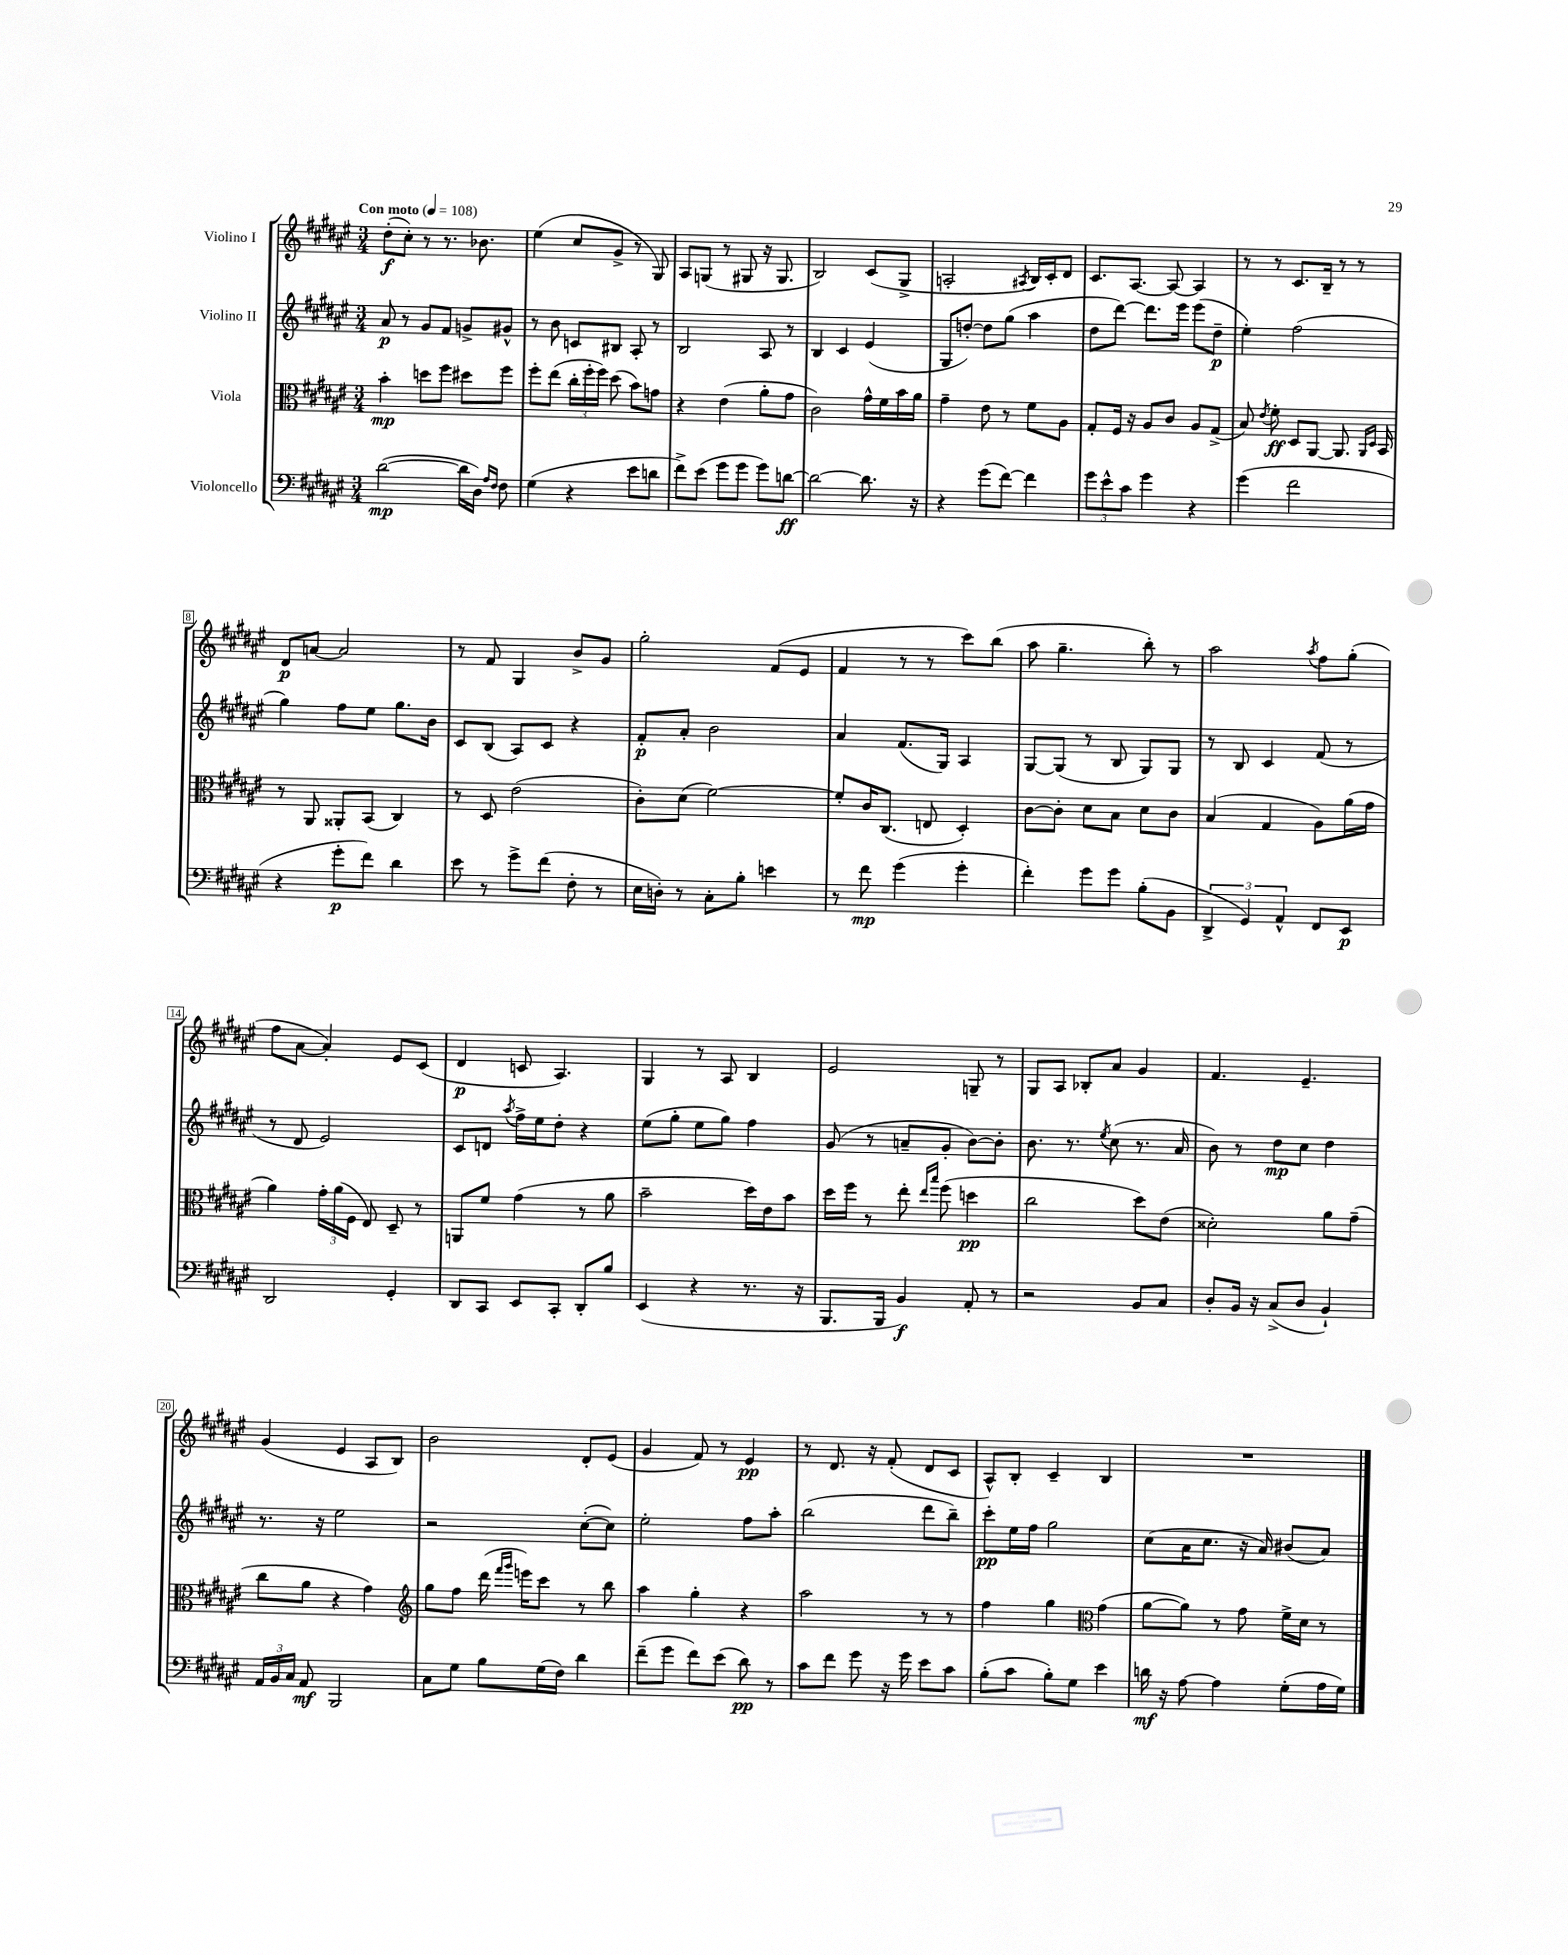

**kern	**dynam	**kern	**dynam	**kern	**dynam	**kern	**dynam
*part4	*part4	*part3	*part3	*part2	*part2	*part1	*part1
*staff4	*staff4	*staff3	*staff3	*staff2	*staff2	*staff1	*staff1
*I"Violoncello	*	*I"Viola	*	*I"Violino II	*	*I"Violino I	*
*clefF4	*	*clefC3	*	*clefG2	*	*clefG2	*
*k[f#c#g#d#a#e#]	*	*k[f#c#g#d#a#e#]	*	*k[f#c#g#d#a#e#]	*	*k[f#c#g#d#a#e#]	*
*M3/4	*	*M3/4	*	*M3/4	*	*M3/4	*
*MM108	*	*MM108	*	*MM108	*	*MM108	*
=1	=1	=1	=1	=1	=1	=1	=1
!	!	!	!	!	!	!LO:TX:a:B:t=Con moto	!
([2d#\	mp	4b'\	mp	8a#/	p	(8dd#'\L	f
.	.	.	.	8r	.	8cc#'\J)	.
.	.	8ddn\L	.	8g#/L	.	8r	.
.	.	8ff#\J	.	8f#/J	.	8.r	.
16d#\LL]	.	8dd#X\L	.	8gn^/L	.	.	.
16D#\JJ)	.	.	.	.	.	8.b-X\	.
16qqA#/LL	.	.	.	.	.	.	.
16qqF#/JJ	.	.	.	.	.	.	.
8F#\	.	8ff#\J	.	8g#X^^/J	.	.	.
=2	=2	=2	=2	=2	=2	=2	=2
(4G#\	.	8ff#'\L	.	8r	.	(4ee#\	.
.	.	(8ee#\J	.	8b\	.	.	.
4r	.	24cc#'\LL	.	8cn/L	.	8cc#/L	.
.	.	24ff#'\	.	.	.	.	.
.	.	24ff#\JJ)	.	.	.	.	.
.	.	(8dd#\	.	8B#X/J	.	8g#^/J	.
8e#\L	.	8b\L)	.	8A#'/	.	8r	.
8dn\J	.	8gn\J	.	8r	.	8G#/)	.
=3	=3	=3	=3	=3	=3	=3	=3
8f#^\L)	.	4r	.	2B/	.	8A#/L	.
(8e#\J	.	.	.	.	.	(8Gn/J	.
8g#\L	.	(4e#\	.	.	.	8r	.
8g#\J	.	.	.	.	.	8G#X/	.
8g#\L)	.	8a#'\L	.	8A#/	.	16r	.
.	.	.	.	.	.	8.G#/	.
[8dn\J	ff	8g#\J	.	8r	.	.	.
=4	=4	=4	=4	=4	=4	=4	=4
2d\_	.	2c#\)	.	4B/	.	2B/)	.
.	.	.	.	4c#/	.	.	.
8.d\]	.	16g#^^\LL	.	(4e#/	.	(8c#/L	.
.	.	16f#\	.	.	.	.	.
.	.	16b\	.	.	.	8G#^/J	.
16r	.	16a#\JJ	.	.	.	.	.
=5	=5	=5	=5	=5	=5	=5	=5
4r	.	4g#~\	.	8G#/L	.	2An'/	.
.	.	.	.	[8ddn'/J)	.	.	.
(8g#\L	.	8e#\	.	8dd\L]	.	.	.
[8f#\J)	.	8r	.	(8gg#\J	.	.	.
.	.	.	.	.	.	8qA#X/	.
4f#\]	.	8f#\L	.	4aa#\	.	16B/LL)	.
.	.	.	.	.	.	16c#'/J	.
.	.	8A#\J	.	.	.	8d#/J	.
=6	=6	=6	=6	=6	=6	=6	=6
12g#\L	.	8G#'/L	.	8dd#\L	.	8.c#/L	.
12e#^^\	.	.	.	.	.	.	.
.	.	16F#/Jk	.	[8ddd#\J)	.	.	.
12c#\J	.	.	.	.	.	.	.
.	.	16r	.	.	.	[8.A#/J	.
4g#\	.	8A#/L	.	8.ddd#\L]	.	.	.
.	.	8c#/J	.	.	.	8A#/_	.
.	.	.	.	16eee#\Jk	.	.	.
4r	.	8A#/L	.	(8eee#\L	.	4A#/]	.
.	.	(8G#^/J	.	8dd#~\J	p	.	.
=7	=7	=7	=7	=7	=7	=7	=7
(4g#\	.	8B/)	.	4ee#'\)	.	8r	.
.	.	8qe#/	.	.	.	.	.
.	.	8f#'\	ff	.	.	8r	.
2f#\	.	8D#/L	.	(2ff#\	.	8.c#/L	.
.	.	[8AA#/J	.	.	.	.	.
.	.	.	.	.	.	16B~/Jk	.
.	.	8.AA#/]	.	.	.	8r	.
.	.	.	.	.	.	8r	.
.	.	16qqAA#/LL	.	.	.	.	.
.	.	16qqD#/JJ	.	.	.	.	.
.	.	16BB/	.	.	.	.	.
!!LO:LB:g=z
=8	=8	=8	=8	=8	=8	=8	=8
4r	.	8r	.	4gg#\)	.	8d#/L	p
.	.	8AA#/	.	.	.	[8an/J	.
8g#'\L	p	8AA##X'/L	.	8ff#\L	.	2a/]	.
8f#\J)	.	(8BB/J	.	8ee#\J	.	.	.
4d#\	.	4C#/)	.	8.gg#\L	.	.	.
.	.	.	.	16b\Jk	.	.	.
=9	=9	=9	=9	=9	=9	=9	=9
8e#\	.	8r	.	8c#/L	.	8r	.
8r	.	8D#/	.	(8B/J	.	8f#/	.
8g#^\L	.	(2e#\	.	8A#/L)	.	4G#/	.
(8f#\J	.	.	.	8c#/J	.	.	.
8F#'\	.	.	.	4r	.	8b^/L	.
8r	.	.	.	.	.	8g#/J	.
=10	=10	=10	=10	=10	=10	=10	=10
16E#\LL	.	8c#'\L)	.	8f#'/L	p	2gg#'\	.
16Dn'\JJ)	.	.	.	.	.	.	.
8r	.	(8d#\J	.	8a#'/J	.	.	.
8C#'\L	.	[2f#\)	.	2b\	.	.	.
8B'\J	.	.	.	.	.	.	.
4en\	.	.	.	.	.	(8f#/L	.
.	.	.	.	.	.	8e#/J	.
=11	=11	=11	=11	=11	=11	=11	=11
8r	.	8f#'/L]	.	4a#/	.	4f#/	.
8f#\	mp	16c#/K	.	.	.	.	.
.	.	(8.C#/J	.	.	.	.	.
(4g#\	.	.	.	(8.f#/L	.	8r	.
.	.	8En/	.	.	.	8r	.
.	.	.	.	16G#/Jk)	.	.	.
4g#'\	.	4D#'/)	.	4A#/	.	8ccc#\L)	.
.	.	.	.	.	.	(8bb\J	.
=12	=12	=12	=12	=12	=12	=12	=12
4f#'\)	.	[8c#\L	.	[8G#/L	.	8aa#\	.
.	.	8c#'\J]	.	(8G#/J]	.	4.gg#~\	.
8g#\L	.	8d#\L	.	8r	.	.	.
8g#\J	.	8B\J	.	8B/	.	.	.
(8B'\L	.	8d#\L	.	8G#/L)	.	8bb'\)	.
8BB\J	.	8c#\J	.	8G#/J	.	8r	.
=13	=13	=13	=13	=13	=13	=13	=13
6DD#^/	.	(4B/	.	8r	.	2aa#\	.
.	.	.	.	8B/	.	.	.
6GG#/)	.	.	.	.	.	.	.
.	.	4G#/	.	4c#/	.	.	.
6AA#^^/	.	.	.	.	.	.	.
.	.	.	.	.	.	8qaa#/	.
8FF#/L	.	8A#\L)	.	(8f#/	.	8ff#\L	.
8EE#/J	p	(16a#\L	.	8r	.	(8gg#'\J	.
.	.	16g#\JJ	.	.	.	.	.
!!LO:LB:g=z
=14	=14	=14	=14	=14	=14	=14	=14
2DD#/	.	4a#\)	.	8r	.	8ff#\L	.
.	.	.	.	8d#/	.	[8a#\J	.
.	.	24g#'\LL	.	2e#/)	.	4a#'/])	.
.	.	(24a#\	.	.	.	.	.
.	.	24F#\JJ	.	.	.	.	.
.	.	8E#/)	.	.	.	.	.
4GG#'/	.	8D#~/	.	.	.	8e#/L	.
.	.	8r	.	.	.	(8c#/J	.
=15	=15	=15	=15	=15	=15	=15	=15
8DD#/L	.	8AAn/L	.	8c#/L	.	4d#/	p
8CC#/J	.	8f#/J	.	8dn/J	.	.	.
.	.	.	.	8qaa#/	.	.	.
8EE#/L	.	(4g#\	.	16ff#^\LL	.	8cn/	.
.	.	.	.	16ee#\J	.	.	.
8CC#'/J	.	.	.	8dd#'\J	.	4.A#/)	.
8DD#'/L	.	8r	.	4r	.	.	.
8B/J	.	8a#\	.	.	.	.	.
=16	=16	=16	=16	=16	=16	=16	=16
(4EE#/	.	2b~\	.	(8ee#\L	.	4G#/	.
.	.	.	.	8gg#'\J	.	.	.
4r	.	.	.	8ee#\L	.	8r	.
.	.	.	.	8gg#\J)	.	8A#/	.
8.r	.	16dd#\LL)	.	4ff#\	.	4B/	.
.	.	16e#\J	.	.	.	.	.
.	.	8b\J	.	.	.	.	.
16r	.	.	.	.	.	.	.
=17	=17	=17	=17	=17	=17	=17	=17
8.BBB/L	.	16dd#\LL	.	(8g#/	.	2e#/	.
.	.	16ff#\JJ	.	.	.	.	.
.	.	8r	.	8r	.	.	.
16BBB/Jk	.	.	.	.	.	.	.
4BB/)	f	8ee#'\	.	8an~/L	.	.	.
.	.	16qqee#/LL	.	.	.	.	.
.	.	16qqbb/JJ	.	.	.	.	.
.	.	(8ff#\	.	8g#'/J	.	.	.
8AA#'/	.	4ddn\	pp	[8b\L)	.	8Gn~/	.
8r	.	.	.	8b'\J]	.	8r	.
=18	=18	=18	=18	=18	=18	=18	=18
2r	.	2cc#\	.	8.b\	.	8G#/L	.
.	.	.	.	.	.	8A#/J	.
.	.	.	.	8.r	.	.	.
.	.	.	.	.	.	8B-X'/L	.
.	.	.	.	8qee#/	.	.	.
.	.	.	.	(8cc#\	.	8a#/J	.
8BB/L	.	8dd#\L)	.	8.r	.	4g#/	.
8C#/J	.	(8e#\J	.	.	.	.	.
.	.	.	.	16a#/	.	.	.
=19	=19	=19	=19	=19	=19	=19	=19
8D#'/L	.	2d##X'\)	.	8b\)	.	4.f#/	.
16BB/Jk	.	.	.	8r	.	.	.
16r	.	.	.	.	.	.	.
(8C#^/L	.	.	.	8dd#\L	mp	.	.
8D#/J	.	.	.	8cc#\J	.	4.e#~/	.
4BB`/)	.	8a#\L	.	4dd#\	.	.	.
.	.	(8g#~\J	.	.	.	.	.
!!LO:LB:g=z
=20	=20	=20	=20	=20	=20	=20	=20
24AA#/LL	.	8cc#\L	.	8.r	.	(4g#/	.
24BB/	.	.	.	.	.	.	.
24C#/JJ	.	.	.	.	.	.	.
8AA#/	mf	8a#\J	.	.	.	.	.
.	.	.	.	16r	.	.	.
2BBB/	.	4r	.	2ee#\	.	4e#/	.
.	.	4g#\)	.	.	.	8A#/L	.
.	.	.	.	.	.	8B/J)	.
=21	=21	=21	=21	=21	=21	=21	=21
*	*	*clefG2	*	*	*	*	*
8C#\L	.	8gg#\L	.	2r	.	2b\	.
8G#\J	.	8ff#\J	.	.	.	.	.
8B\L	.	(16ddd#\	.	.	.	.	.
.	.	16qqfff#/LL	.	.	.	.	.
.	.	16qqggg#/JJ	.	.	.	.	.
.	.	16eeen\KL)	.	.	.	.	.
(16G#\L	.	8ccc#\J	.	.	.	.	.
16F#\JJ)	.	.	.	.	.	.	.
4d#\	.	8r	.	([8cc#'\L	.	8d#'/L	.
.	.	8bb\	.	8cc#\J])	.	(8e#/J	.
=22	=22	=22	=22	=22	=22	=22	=22
(8f#~\L	.	4aa#\	.	2ee#'\	.	4g#/	.
8g#\J	.	.	.	.	.	.	.
8f#\L)	.	4gg#'\	.	.	.	8f#/)	.
(8e#\J	.	.	.	.	.	8r	.
8d#\)	pp	4r	.	8ff#\L	.	4e#/	pp
8r	.	.	.	8aa#'\J	.	.	.
=23	=23	=23	=23	=23	=23	=23	=23
8c#\L	.	2aa#\	.	(2bb\	.	8r	.
8f#\J	.	.	.	.	.	8.d#/	.
8g#\	.	.	.	.	.	.	.
.	.	.	.	.	.	16r	.
16r	.	.	.	.	.	(8f#'/	.
16g#\	.	.	.	.	.	.	.
8e#\L	.	8r	.	8ddd#\L	.	8d#/L	.
8c#\J	.	8r	.	8bb~\J)	.	8c#/J	.
=24	=24	=24	=24	=24	=24	=24	=24
(8B'\L	.	4ff#\	.	8ccc#'\L	pp	8A#^^/L)	.
8c#\J	.	.	.	16ee#\L	.	8B'/J	.
.	.	.	.	16ff#\JJ	.	.	.
8B'\L)	.	4gg#\	.	2gg#\	.	4c#~/	.
8G#\J	.	.	.	.	.	.	.
*	*	*clefC3	*	*	*	*	*
4e#\	.	(4g#\	.	.	.	4B/	.
=25	=25	=25	=25	=25	=25	=25	=25
16dn\	mf	[8a#\L	.	(8cc#\L	.	2.r	.
16r	.	.	.	.	.	.	.
[8A#\	.	8a#\J])	.	16a#\K	.	.	.
.	.	.	.	8.cc#\J	.	.	.
4A#\]	.	8r	.	.	.	.	.
.	.	8g#\	.	16r	.	.	.
.	.	.	.	16a#/)	.	.	.
(8G#'\L	.	16f#^\LL	.	(8b#X/L	.	.	.
.	.	16d#\JJ	.	.	.	.	.
16A#\L	.	8r	.	8a#/J)	.	.	.
16G#\JJ)	.	.	.	.	.	.	.
==	==	==	==	==	==	==	==
*-	*-	*-	*-	*-	*-	*-	*-
